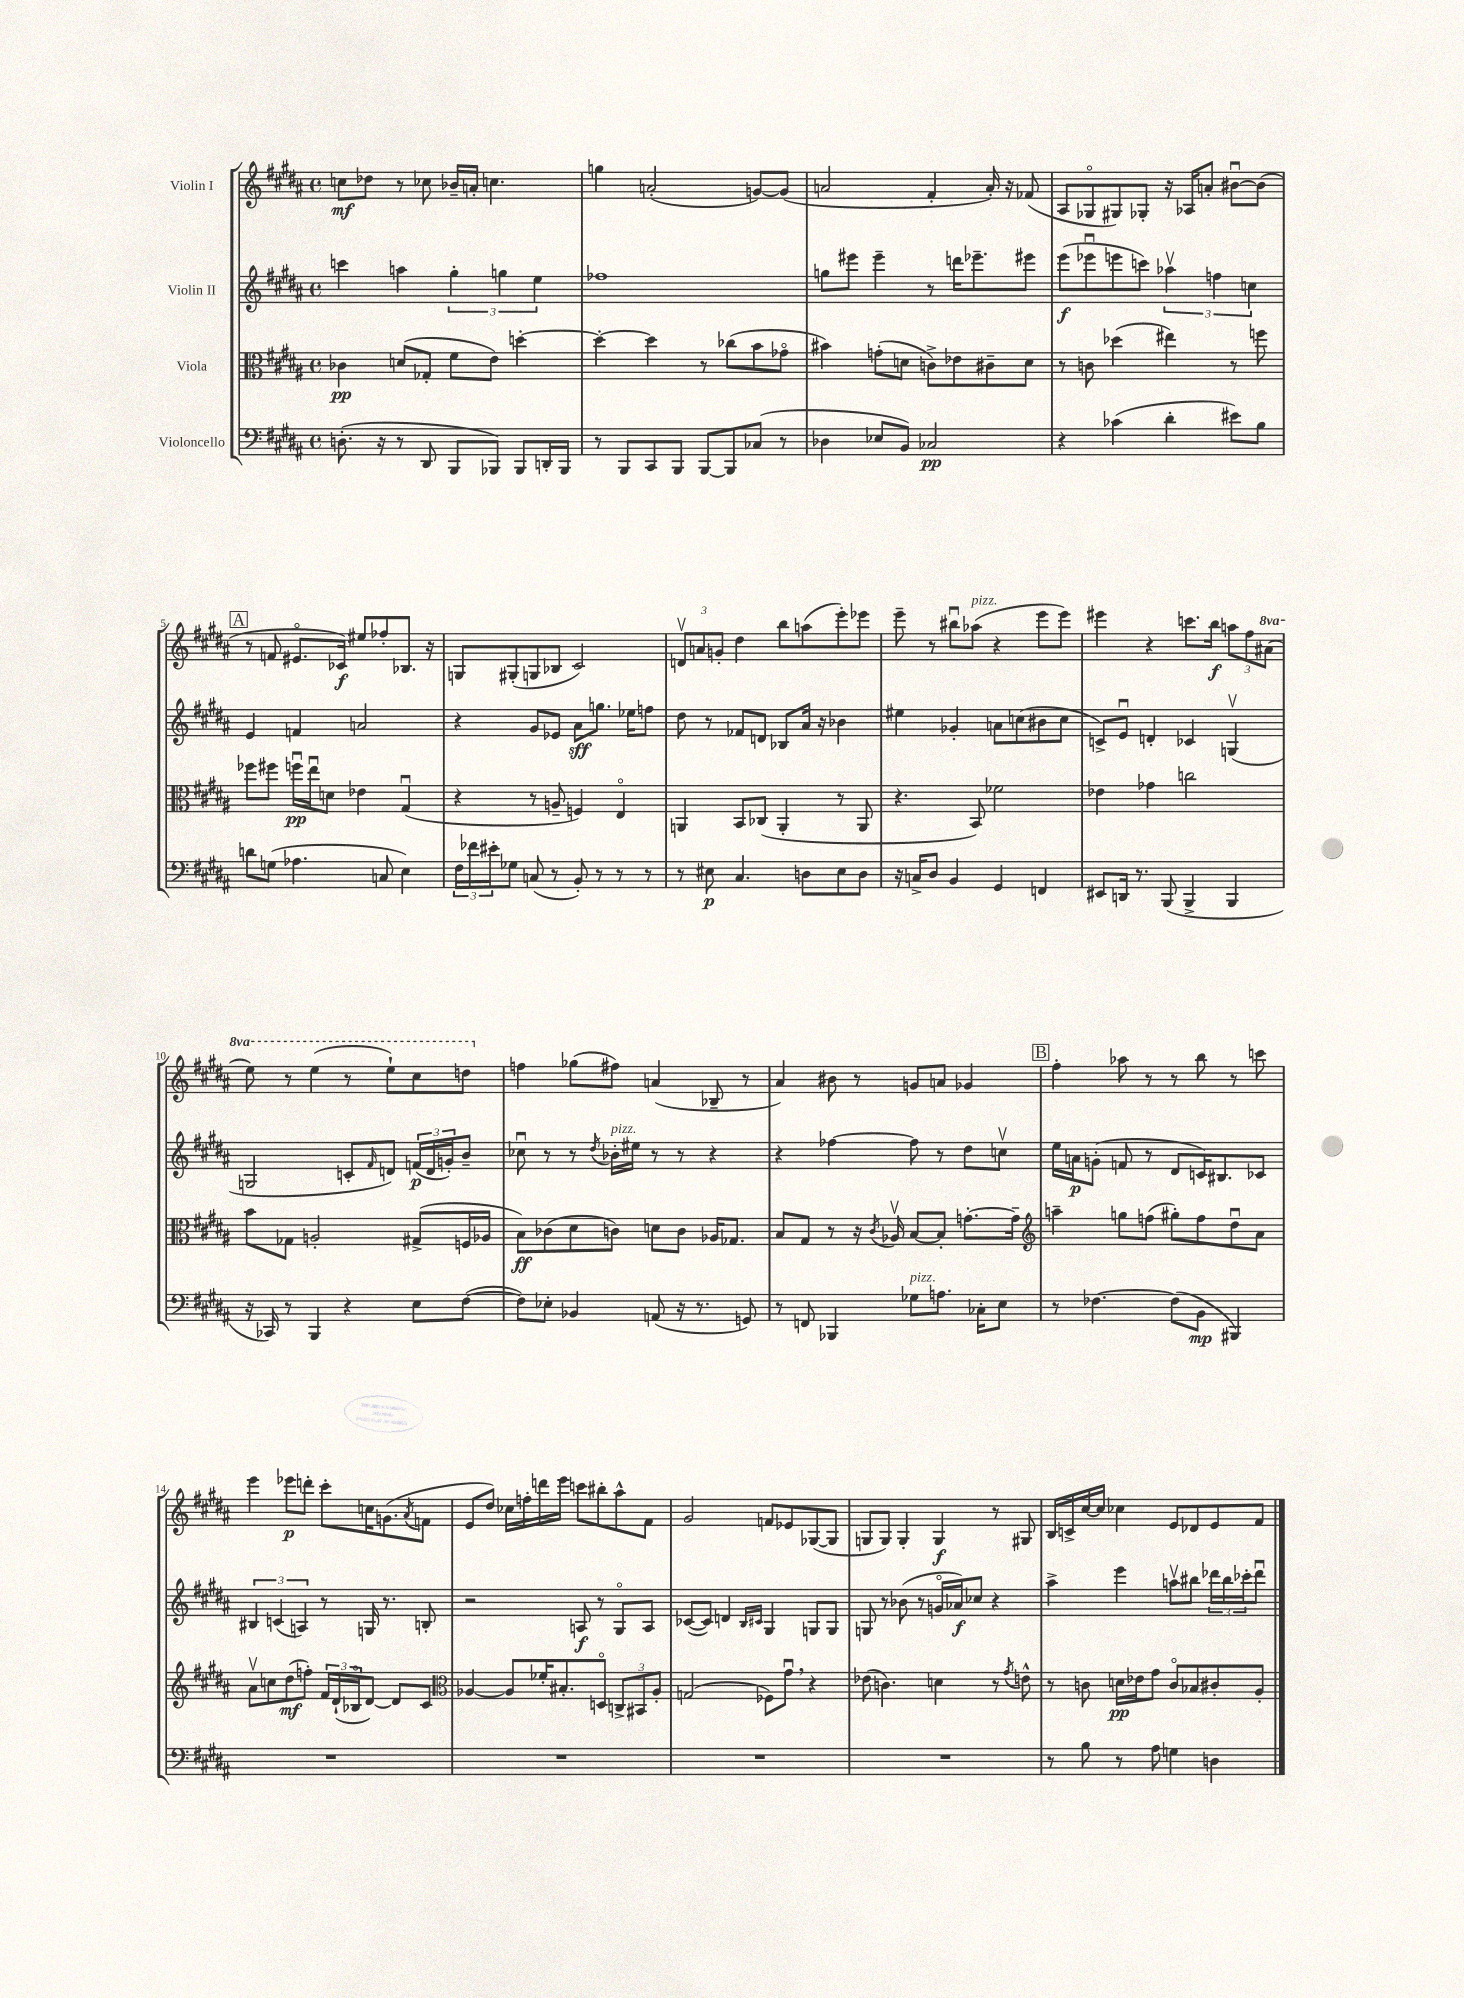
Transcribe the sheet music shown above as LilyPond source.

<<
\new StaffGroup <<
\new Staff = "s0" \with { instrumentName = "Violin I" } {
    \clef treble \key b \major \defaultTimeSignature \time 4/4 \set Staff.ottavationMarkups = #ottavation-simple-ordinals
    c''8\mf des''8 r8 ces''8 bes'16-- a'16-. c''4. |
    g''4 a'2-.( g'8~) g'8( |
    a'2 fis'4-. a'16-.) r16 fes'8( |
    ais8 ges8\flageolet gis8) ges8-. r16 aes16 a'8-. bis'8~\downbow bis'8( |
    \mark \markup { \box "A" } r8 f'8 eis'8.\flageolet ces'16\f) eis''8 fes''8-. bes8. r16 |
    g8 gis8-.( g8 bes8 cis'2) |
    \tuplet 3/2 { d'8\upbow a'8 g'8-. } dis''4 b''8 a''8( e'''8-.) ees'''8 |
    e'''8-- r8 bis''8\downbow aes''8^\markup { \italic "pizz." }( r4 e'''8 e'''8) |
    eis'''4 r4 c'''8. b''16\f \tuplet 3/2 { a''8 fis''8 \ottava #1 ais''8( } |
    e'''8) r8 e'''4( r8 e'''8-!) cis'''8 d'''8 \ottava #0 |
    f''4 ges''8( fis''8) a'4( bes8-- r8 |
    ais'4) bis'8 r8 g'8 a'8 ges'4 |
    \mark \markup { \box "B" } fis''4-. aes''8 r8 r8 b''8 r8 c'''8 |
    e'''4 ees'''8\p d'''8-. cis'''8-. c''16 g'8.( \acciaccatura { ais'8 } f'8 |
    e'8 dis''8) ces''16 f''16-. d'''16 e'''16 c'''8 bis''8-. ais''8-^ fis'8 |
    gis'2 f'8 ees'8 ges8~( ges8 |
    g8 g8) g4-. g4\f r8 gis8 |
    b16 c'16-> cis''16~ cis''16 ces''4 e'8 des'8 e'8 fis'8 \bar "|." |
}
\new Staff = "s1" \with { instrumentName = "Violin II" } {
    \clef treble \key b \major \defaultTimeSignature \time 4/4
    c'''4 a''4 \tuplet 3/2 { gis''4-. g''4 e''4 } |
    fes''1 |
    g''8 eis'''8 eis'''4-- r8 d'''16 ees'''8.-- eis'''8 |
    e'''8\f( ees'''8\downbow e'''8 c'''8) \tuplet 3/2 { aes''4\upbow f''4 c''4 } |
    \mark \markup { \box "A" } e'4 f'4 a'2 |
    r4 gis'8 ees'8 ais'8\sff g''8. ees''16 f''8 |
    dis''8 r8 fes'8 d'8 bes8 ais'16 r16 bes'4 |
    eis''4 ges'4-. a'8 c''8( bis'8 c''8 |
    c'8->) e'8\downbow d'4-. ces'4 g4\upbow( |
    g2 c'8-. \grace { fis'16 } d'8) \tuplet 3/2 { f'16\p( d'16 g'16-.) } b'8-- |
    ces''8\downbow r8 r8 \acciaccatura { dis''8 } bes'16-.^\markup { \italic "pizz." } eis''16 r8 r8 r4 |
    r4 fes''4~ fes''8 r8 dis''8 c''8\upbow |
    \mark \markup { \box "B" } e''16 a'16\p g'8-.( f'8 r8 dis'8 c'16) bis8. ces'8 |
    \tuplet 3/2 { bis4 c'4( a4) } r8 g16 r8. b8-. |
    r2 a8\f r8 gis8\flageolet a8 |
    ces'8~( ces'8) d'4 \grace { b16 cis'16 } gis4 g8 g8 |
    g8 r8 bes'8( r8 g'16\flageolet aes'16\f) ces''8 r4 |
    ais''4-> e'''4 a''8\upbow bis''8 \tuplet 3/2 { des'''16 bis''16 ces'''16-. } des'''8\downbow \bar "|." |
}
\new Staff = "s2" \with { instrumentName = "Viola" } {
    \clef alto \key b \major \defaultTimeSignature \time 4/4
    ces'4\pp d'8( ges8-. fis'8 e'8) d''4~-. |
    d''4~-. d''4 r8 ces''8( b'8 ges'8\flageolet |
    bis'4) g'8-.( d'8 c'8->) ees'8 cis'8-- d'8 |
    r8 c'8 des''4( eis''4) r8 f''8 |
    \mark \markup { \box "A" } fes''8 fis''8 f''16\downbow\pp e''16\downbow d'8 ees'4 gis4\downbow( |
    r4 r8 a8-- f4) e4\flageolet |
    a,4 b,8 ces8( a,4-. r8 a,8 |
    r4. b,8) fes'2 |
    ees'4 ges'4 c''2 |
    b'8 ges8 a2-. gis8->( f16 aes16 |
    b8\ff) ces'8( dis'8 c'8) d'8 c'8 aes16 ges8. |
    b8 gis8 r8 r16 \acciaccatura { cis'8 } aes16\upbow b8~ b8-. g'8.~-. g'16-- |
    \mark \markup { \box "B" } \clef treble a''4-- g''8 f''8( gis''8-.) f''8 dis''8\downbow ais'8 |
    ais'8\upbow c''8 dis''8\mf( f''8-.) \tuplet 3/2 { fis'16 dis'16-!( bes16\flageolet } dis'8~) dis'8 cis'8 |
    \clef alto aes4~ aes8 fes'16-. bis8.-. d8\flageolet \tuplet 3/2 { c8-> bis,8 aes8-. } |
    g2( fes8) gis'8\downbow \breathe r4 |
    ees'8( c'4.) d'4 r8 \acciaccatura { gis'8 } e'8-^ |
    r8 c'8 d'16\pp ees'16 gis'8 c'8\flageolet bes8 cis'8-. ais8-. \bar "|." |
}
\new Staff = "s3" \with { instrumentName = "Violoncello" } {
    \clef bass \key b \major \defaultTimeSignature \time 4/4
    d8.-.( r16 r8 dis,8 b,,8 bes,,8) bes,,8 d,16-. bes,,16 |
    r8 b,,8 cis,8 b,,8 b,,8~ b,,8 ces8( r8 |
    des4 ees8 b,8) ces2\pp |
    r4 ces'4( dis'4-. eis'8) b8 |
    \mark \markup { \box "A" } d'8 g8( aes4. c8 e4) |
    \tuplet 3/2 { fis16 fes'16 eis'16-. } ges8 c8( r8 b,8-.) r8 r8 r8 |
    r8 eis8\p cis4. d8 eis8 d8 |
    r16 c16-> dis8 b,4 gis,4 f,4 |
    eis,8 d,16 r8. b,,8( b,,4-> b,,4 |
    r16 ces,16) r8 b,,4 r4 e8 fis8~( |
    fis8) ees8-. bes,4 a,8( r16 r8. g,8) |
    r8 f,8 bes,,4 ges8^\markup { \italic "pizz." } a8. ces16-. e8 |
    \mark \markup { \box "B" } r8 fes4.~ fes8( b,8\mp bis,,4) |
    R1 |
    R1 |
    R1 |
    R1 |
    r8 b8 r8 ais8 g4 d4 \bar "|." |
}
>>
>>
